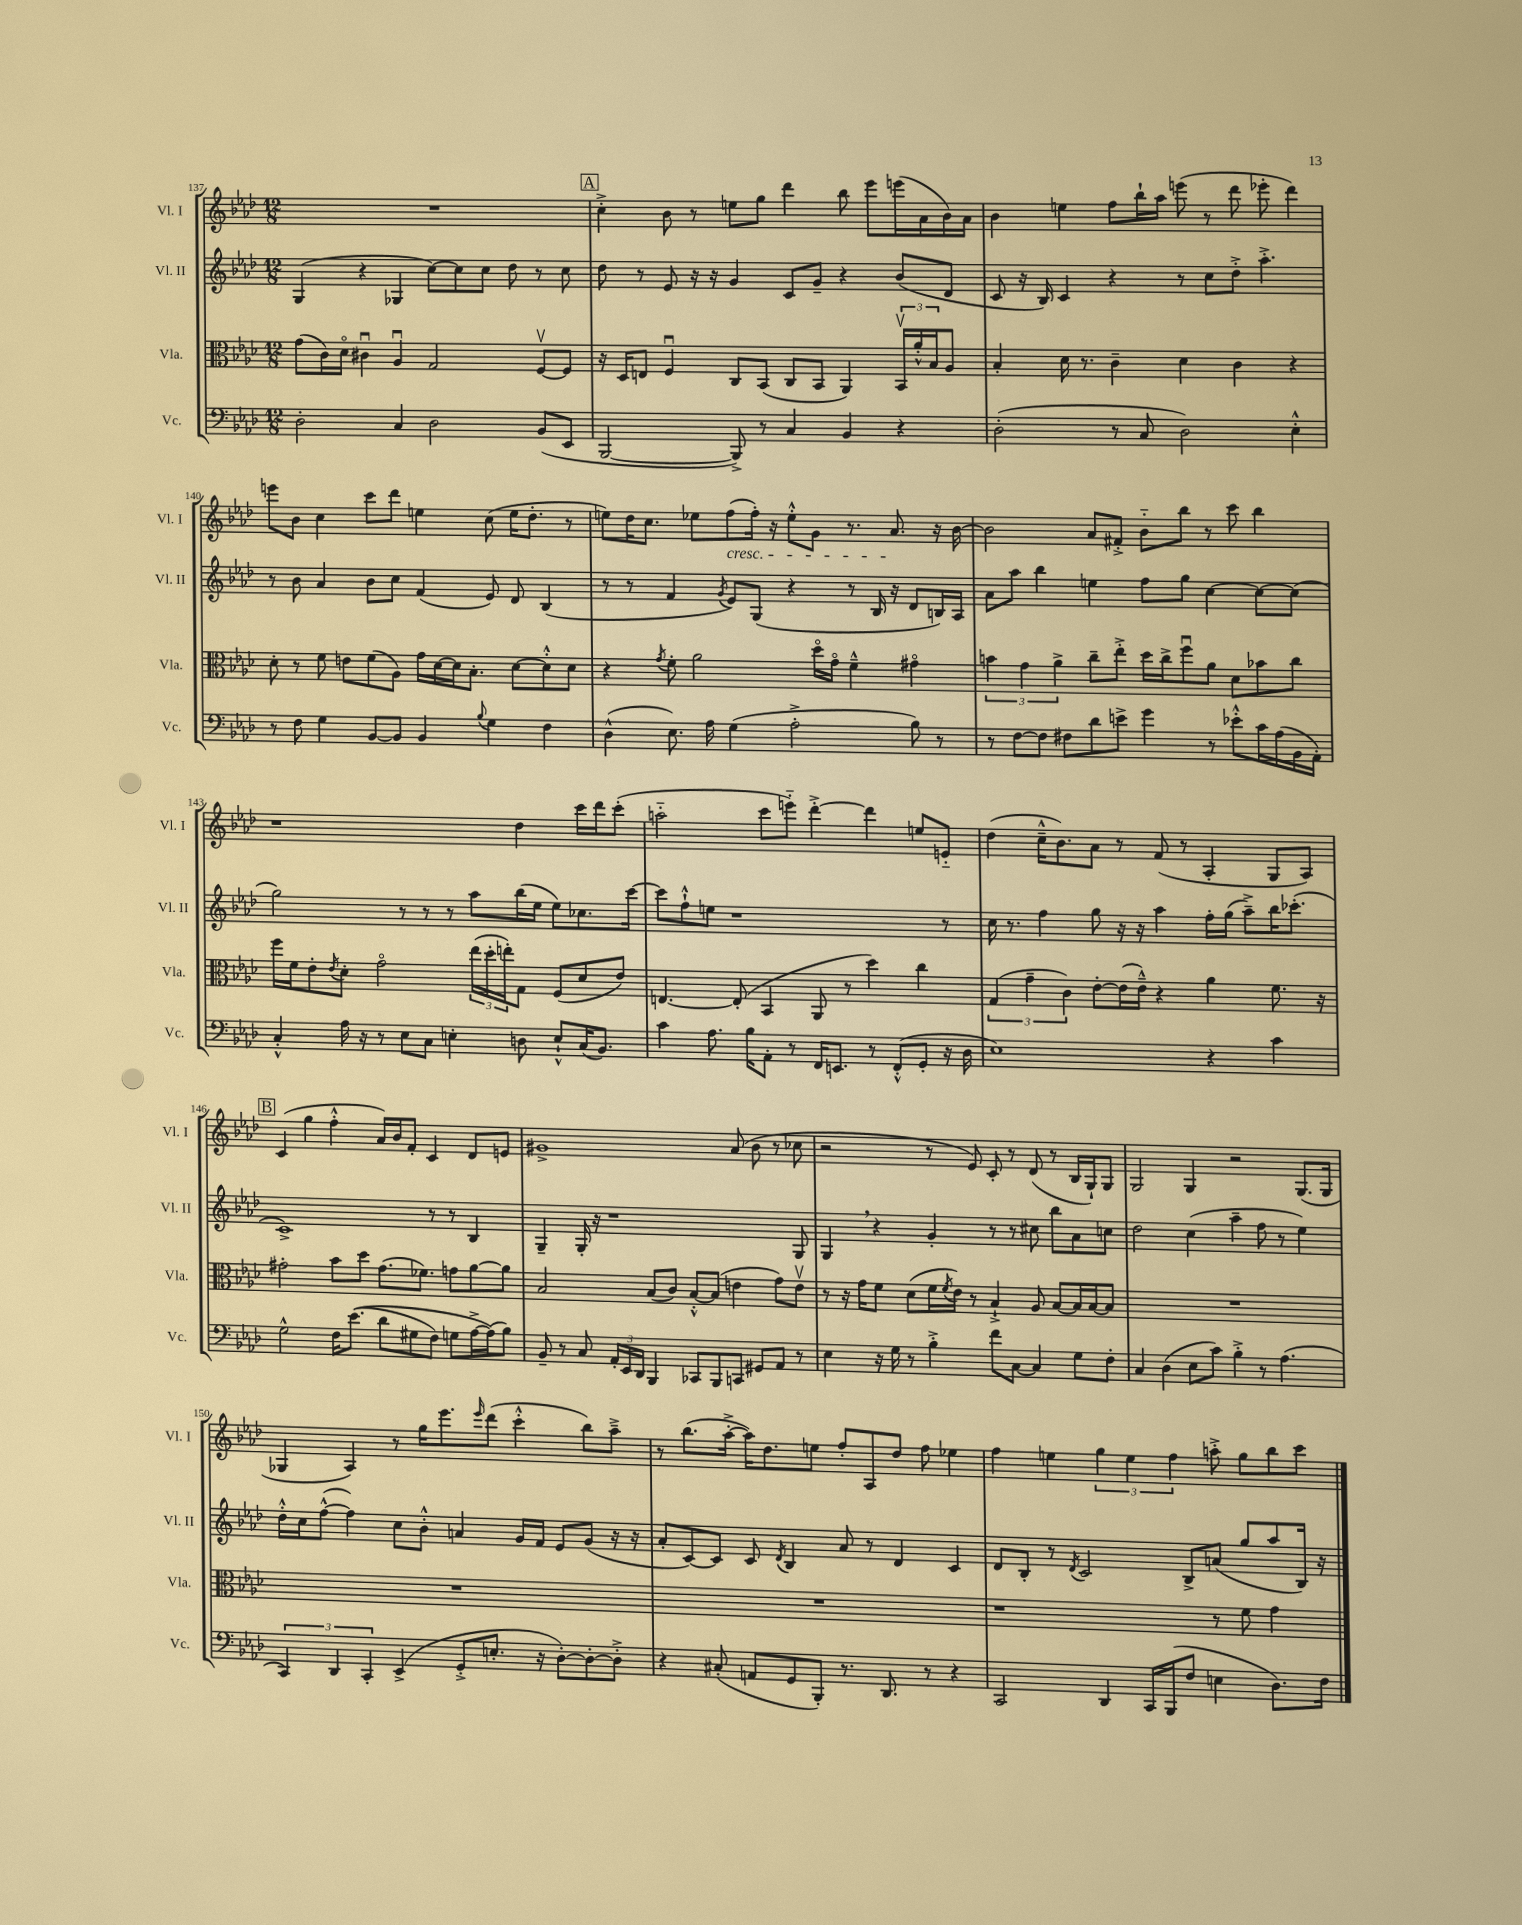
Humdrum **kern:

**kern	**kern	**kern	**kern
*staff4	*staff3	*staff2	*staff1
*clefF4	*clefC3	*clefG2	*clefG2
*k[b-e-a-d-]	*k[b-e-a-d-]	*k[b-e-a-d-]	*k[b-e-a-d-]
*M12/8	*M12/8	*M12/8	*M12/8
2D-'	(8g	(4G	1.r
.	16c)	.	.
.	16d-o	.	.
.	4c#u	4r	.
4C	4A-u	4G-	.
2D-	2G	[8cc)	.
.	.	8cc]	.
.	.	8cc	.
.	.	8dd-	.
(8BB-	[8Fv	8r	.
8EE-	8F]	8cc	.
=	=	=	=
[2BBB-	16r	8dd-	4cc'^
.	16D-	.	.
.	8E	8r	.
.	4Fu	8e-	8b-
.	.	16r	8r
.	.	16r	.
8BBB-^])	8C	4g	8ee
8r	(8BB-	.	8gg
4C	8C	8c	4ddd-
.	8BB-	8g~	.
4BB-	4AA-)	4r	8bb-
.	.	.	8eee-
4r	24BB-v	(8b-	(16eee
.	24a-'^^	.	.
.	.	.	16a-
.	24B-	.	.
.	8A-	8d-	16b-)
.	.	.	16a-
=	=	=	=
(2D-'	4B-'	8c	4b-
.	.	16r	.
.	.	16B-)	.
.	16d-	4c	4ee
.	8.r	.	.
8r	4c~	4r	8ff
8C	.	.	16bb-`
.	.	.	16aa-
2D-)	4d-	8r	(8eee
.	.	8cc	8r
.	4c	8dd-'^	8ddd-
.	.	4.aa-'^	8eee-'
4E-'^^	4r	.	4ddd-)
=	=	=	=
8r	8d-'	8r	8eee
8F	8r	8b-	8b-
4G	8f	4a-	4cc
.	8e	.	.
[8BB-	(8f	8b-	8ccc
8BB-]	8A-)	8cc	8ddd-
4BB-	16g	(4f	4ee
.	[16d-	.	.
.	16d-]	.	.
.	8.B-'	.	.
8qqB-	.	.	.
4G	.	8e-)	(8cc
.	[8d-	8d-	16ee
.	.	.	8.dd-'
4F	8d-'^^]	(4B-	.
.	8d-	.	8r
=	=	=	=
(4D-^^	4r	8r	8ee)
.	.	8r	16dd-
.	.	.	8.cc
.	8qg	.	.
8.E-)	8f'	4f	.
.	2a-	.	8ee-
16A-	.	.	.
.	.	8qg	.
(4G	.	8e-)	(8ff
.	.	(8G	16ff')
.	.	.	16r
2A-'^	.	4r	8ee-'^^
.	16dd-o	.	8g
.	16go	.	.
.	4f~^^	8r	8.r
.	.	16B-	.
.	.	16r	8.a-
8B-)	4g#o	8d-	.
8r	.	16B)	16r
.	.	16A-	[16b-
=	=	=	=
8r	6b	8a-	2b-]
[8F	.	8aa-	.
.	6g	.	.
8F]	.	4bb-	.
.	6a-^	.	.
8F#	.	.	.
8d-	8cc~	4ee	8a-
8e^	8ee-'^	.	8f#'^
4g	16dd-	8ff	8b-'~
.	16cc^	.	.
.	8ffu	8gg	8bb-
8r	8a-	[4cc	8r
8e-'^^	8d-	.	8ccc
16c	8b-	8cc_	4bb-
(16A-	.	.	.
16BB-	8cc	(8cc]	.
16AA-')	.	.	.
=	=	=	=
4C'^^	16ff	2gg)	1r
.	16f	.	.
.	8e-'	.	.
.	8qe-	.	.
16A-	8d-'	.	.
16r	.	.	.
8r	2go	.	.
8E-	.	8r	.
8C	.	8r	.
4E'	.	8r	.
.	(24ee-	8aa-	.
.	24dd-'	.	.
.	24ee')	.	.
8D	8G	(16bb-	4dd-
.	.	16ee-	.
8E`^^	(8F	8ee-)	.
(16C	8d-	8.cc-	16ccc
8.BB-)	.	.	16ddd-
.	8e-)	.	(8ccc'
.	.	[16ccc	.
=	=	=	=
4c	[4.E	8ccc]	2aa'~
.	.	8ff`^^	.
8.A-	.	8ee	.
.	(8E']	1r	.
16B-	.	.	.
8AA-'	4BB-	.	8ccc
8r	.	.	8eee'~)
16FF	8AA-	.	[4ddd-'^
8.EE	.	.	.
.	8r	.	.
8r	4dd-)	.	4ddd-]
(8FF'^^	.	.	.
8GG'	4cc	.	8ee
16r	.	8r	8e'~
16D-	.	.	.
=	=	=	=
1E-)	(6G	16cc	(4dd-
.	.	8.r	.
.	6g~	.	.
.	.	4ff	16cc~^^
.	.	.	8.b-)
.	6c)	.	.
.	[8e-'	8gg	8a-
.	(16e-]	16r	8r
.	16e-~^^)	16r	.
.	4r	4aa-	(8f
.	.	.	8r
4r	4a-	16ff'	4A-'
.	.	(16gg	.
.	.	8aa-~^)	.
4c	8.f	16bb-	8G
.	.	(8.ccc-'	.
.	.	.	8A-)
.	16r	.	.
=	=	=	=
2G^^	2g#'	1c^)	(4c
.	.	.	4gg
16F	8b-	.	4ff'^^
&((8.e-	.	.	.
.	8dd-	.	.
8d-	(8.g#	.	16a-)
.	.	.	16b-
8G#	.	.	8f'
.	8.f-)	.	.
8F)	.	8r	4c
8G	8g	8r	.
[16A-^	[8a-	4B-	8d-
(16A-]&)	.	.	.
8B-)	8a-]	.	8e
=	=	=	=
8BB-~	2B-	4G~	1g#^
8r	.	.	.
8C	.	16G'	.
.	.	16r	.
24AA-'	.	1r	.
24EE-	.	.	.
24DD-	.	.	.
4BBB-	(8B-	.	.
.	8c)	.	.
8CC-	[8B-'^^	.	.
8BBB-	(8B-]	.	.
8CC	4e	.	(8a-
8GG#	.	.	8b-
8AA-	8g)	.	8r
8r	8ev	8G	8cc-
=	=	=	=
4E-	8r	4G	2r
.	16r	.	.
.	16g	.	.
16r	8f	4r	.
16G	.	.	.
8r	(8d-	.	.
4B-'^	16f	4g'	8r
.	8qf	.	.
.	16e-)	.	.
.	8r	.	8e-)
8f	4B-`^	8r	8c'
[8C	.	8r	8r
4C]	8A-	8cc#	(8d-
.	[8B-	8bb-	8r
8G	16B-]	8a-	16B-
.	[16B-	.	16G`)
8F'	8B-]	8cc	8G
=	=	=	=
4C	1.r	2dd-	2G
(4D-	.	.	.
8E-	.	(4cc	4G
8c)	.	.	.
4B-'^	.	4aa-~	2r
8r	.	8ff	.
(4.A-	.	8r	.
.	.	4ee-)	(8.G
.	.	.	16G
=	=	=	=
6CC)	1.r	16dd-'^^	4G-
.	.	16cc	.
.	.	([8ff^^	.
6DD-	.	.	.
.	.	4ff])	4A-)
6CC'	.	.	.
(4EE-^	.	8cc	8r
.	.	8b-'^^	16gg
.	.	.	8.eee-
8GG'^	.	4a	.
.	.	.	16qqeee-
8.E'	.	.	(8ddd-
.	.	16g	4ccc'^^
16r	.	16f	.
[8D-')	.	8e-	.
8D-'_	.	(8g	8bb-)
8D-'^]	.	16r	8aa-~^
.	.	16r	.
=	=	=	=
4r	1.r	8a-'	8r
.	.	[8c)	(8.bb-
(8C#'	.	8c]	.
.	.	.	[16aa-'^
8AA	.	8c	16aa-])
.	.	.	8.dd-
.	.	8qd-	.
8GG	.	4B-	.
8BBB-')	.	.	8ee
8.r	.	8a-	8ff'
.	.	8r	8A-
8.DD-	.	.	.
.	.	4d-	8dd-
8r	.	.	8ff
4r	.	4c	4ee-
=	=	=	=
2CC	1r	8d-	4ff
.	.	8B-'	.
.	.	8r	4ee
.	.	8qd-	.
.	.	2c	.
4DD-	.	.	6gg
.	.	.	6ee
16CC	.	.	.
(16BBB-	.	.	.
.	.	.	6ff
8F	.	8B-^	.
4E	8r	(8a	8aa'^
.	8f	8gg	8gg
8.D-)	4g	8aa-	8bb-
.	.	16B-)	8ccc
16F	.	16r	.
==	==	==	==
*-	*-	*-	*-
